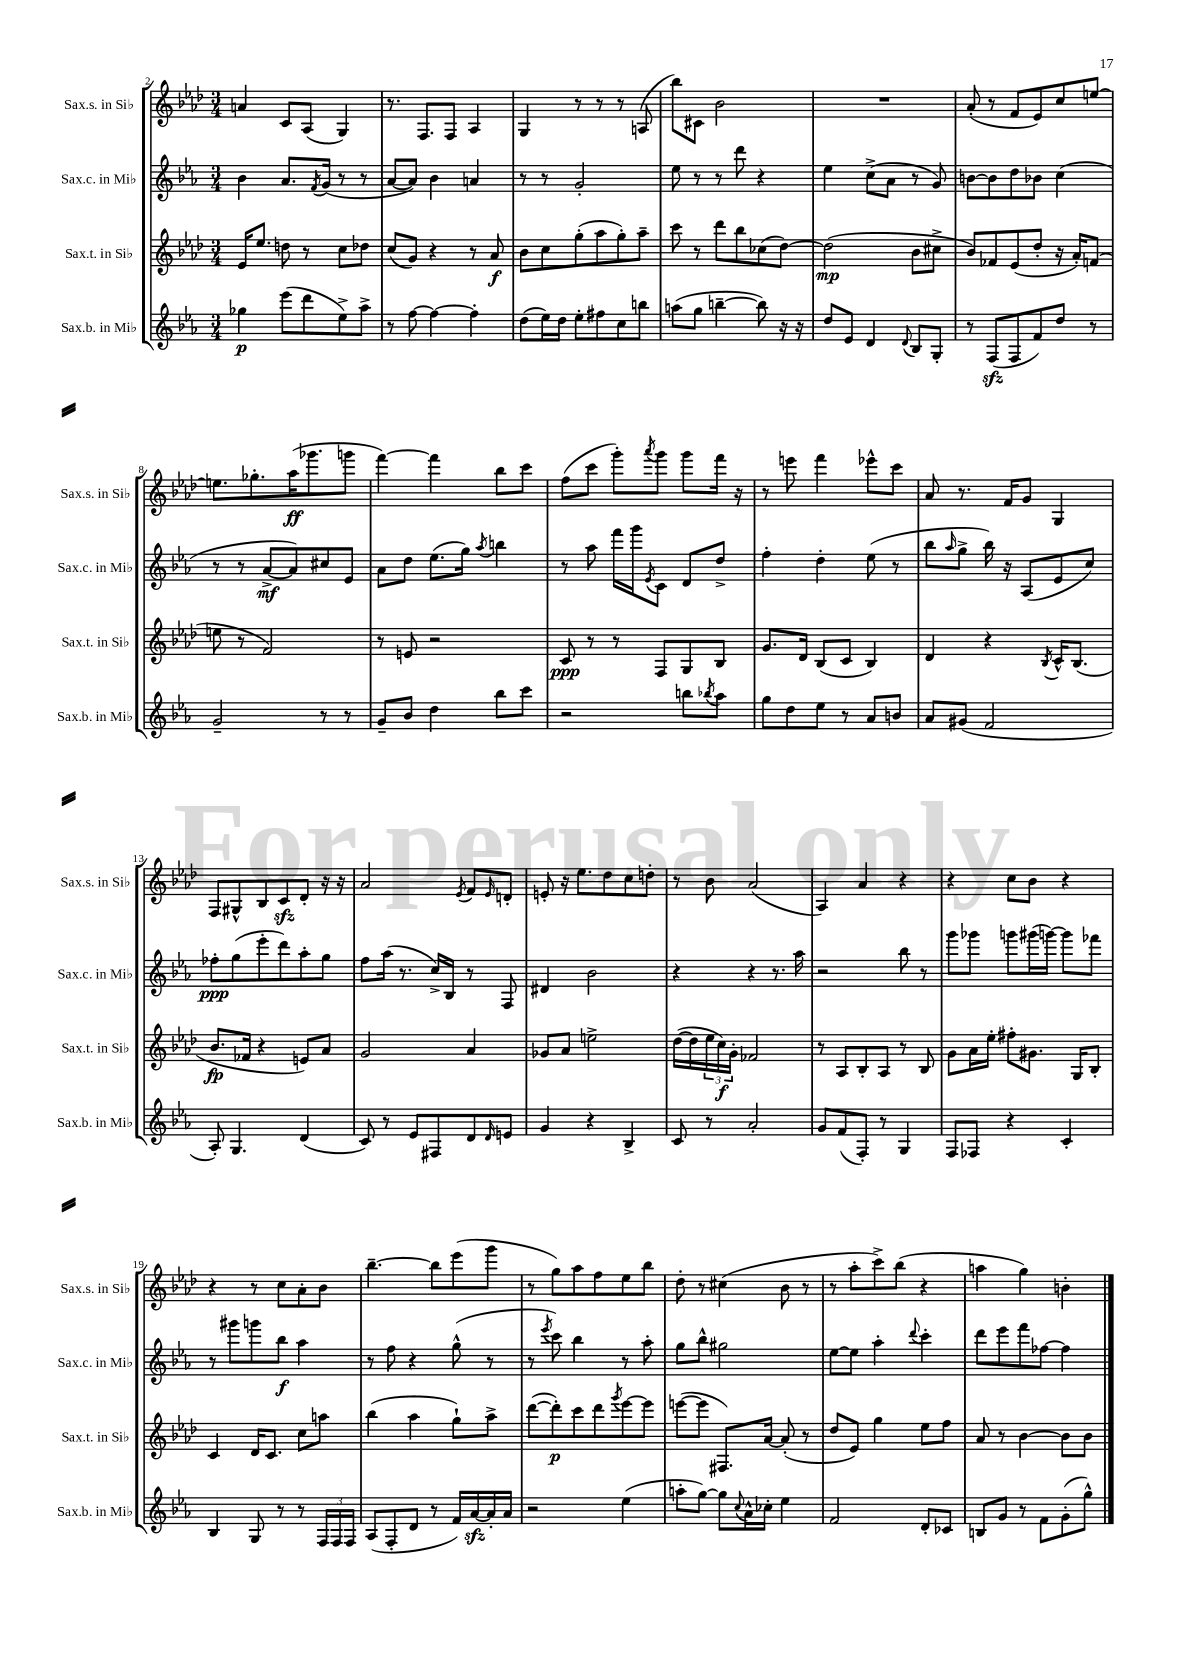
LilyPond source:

<<
\new StaffGroup <<
\new Staff = "s0" \with { instrumentName = "Sax.s. in Sib" shortInstrumentName = "Sax.s. in Sib" } {
    \clef treble \key aes \major \numericTimeSignature \time 3/4
    a'4 c'8 aes8( g4) |
    r8. f8. f8 aes4 |
    g4 r8 r8 r8 a8( |
    bes''8) cis'8 bes'2 |
    R2. |
    aes'8-.( r8 f'8 ees'8) c''8 e''8~ |
    e''8. ges''8.-. aes''16\ff( ges'''8. g'''8 |
    f'''4~) f'''4 bes''8 c'''8 |
    f''8( c'''8 g'''8-.) \acciaccatura { aes'''8 } g'''8 g'''8 f'''16 r16 |
    r8 e'''8 f'''4 ees'''8-^ c'''8 |
    aes'8 r8. f'16 g'8 g4 |
    f8 gis8-^ bes8 c'8\sfz des'8-. r16 r16 |
    aes'2 \acciaccatura { ees'8 } f'8 \grace { ees'16 } d'8-. |
    e'8-. r16 ees''8. des''8 c''8 d''8-. |
    r8 bes'8 aes'2( |
    aes4) aes'4 r4 |
    r4 c''8 bes'8 r4 |
    r4 r8 c''8 aes'8-. bes'8 |
    bes''4.~-- bes''8 ees'''8( g'''8 |
    r8 g''8) aes''8 f''8 ees''8 bes''8 |
    des''8-. r8 cis''4( bes'8 r8 |
    r8 aes''8-. c'''8->) bes''8( r4 |
    a''4 g''4) b'4-. \bar "|." |
}
\new Staff = "s1" \with { instrumentName = "Sax.c. in Mib" shortInstrumentName = "Sax.c. in Mib" } {
    \clef treble \key ees \major \numericTimeSignature \time 3/4
    bes'4 aes'8. \acciaccatura { f'8 } g'16( r8 r8 |
    aes'8~ aes'8) bes'4 a'4 |
    r8 r8 g'2-. |
    ees''8 r8 r8 d'''8 r4 |
    ees''4 c''8->( aes'8 r8 g'8) |
    b'8~ b'8 d''8 bes'8 c''4( |
    r8 r8 aes'8~->\mf aes'8) cis''8 ees'8 |
    aes'8 d''8 ees''8.( g''16) \acciaccatura { aes''8 } b''4 |
    r8 aes''8 f'''16 g'''16 \acciaccatura { ees'8 } c'8 d'8 d''8-> |
    f''4-. d''4-. ees''8( r8 |
    bes''8 \grace { aes''16 } g''8-> bes''16) r16 aes8( ees'8 c''8) |
    fes''8-.\ppp g''8( ees'''8-. d'''8) aes''8-. g''8 |
    f''8 aes''16( r8. c''16->) bes16 r8 f8 |
    dis'4 bes'2 |
    r4 r4 r8. aes''16 |
    r2 bes''8 r8 |
    g'''8 ges'''8 g'''8 gis'''16( g'''16~) g'''8 fes'''8 |
    r8 gis'''8 g'''8 bes''8\f aes''4 |
    r8 f''8 r4 g''8-^( r8 |
    r8 \acciaccatura { ees'''8 } c'''8) bes''4 r8 aes''8-. |
    g''8 bes''8-^ gis''2 |
    ees''8~ ees''8 aes''4-. \appoggiatura { d'''8 } c'''4-. |
    d'''8 ees'''8 f'''8 fes''8~ fes''4 \bar "|." |
}
\new Staff = "s2" \with { instrumentName = "Sax.t. in Sib" shortInstrumentName = "Sax.t. in Sib" } {
    \clef treble \key aes \major \numericTimeSignature \time 3/4
    ees'16 ees''8. d''8 r8 c''8 des''8 |
    c''8( g'8) r4 r8 aes'8\f |
    bes'8 c''8 g''8-.( aes''8 g''8-.) aes''8-- |
    c'''8 r8 des'''8 bes''8 ces''8( des''8~) |
    des''2\mp( bes'8 cis''8-> |
    bes'8) fes'8 ees'8( des''8-. r16 aes'16-.) f'8( |
    e''8 r8 f'2) |
    r8 e'8 r2 |
    c'8\ppp r8 r8 f8 g8 bes8 |
    g'8. des'16 bes8( c'8 bes4) |
    des'4 r4 \acciaccatura { bes8 } c'16-^ bes8.( |
    bes'8.\fp fes'16 r4 e'8) aes'8 |
    g'2 aes'4 |
    ges'8 aes'8 e''2-> |
    des''16~( des''16 \tuplet 3/2 { ees''16 c''16\f) g'16-. } fes'2 |
    r8 aes8 bes8-. aes8 r8 bes8 |
    g'8 aes'16 ees''16-. fis''8-. gis'8. g16 bes8-. |
    c'4 des'16 c'8. c''8 a''8 |
    bes''4( aes''4 g''8-!) aes''8-> |
    des'''8~( des'''8-.\p) c'''8 des'''8 \acciaccatura { g'''8 } ees'''8~ ees'''8 |
    e'''8~( e'''8 fis8.) aes'16~ aes'8-.( r8 |
    des''8 ees'8) g''4 ees''8 f''8 |
    aes'8 r8 bes'4~ bes'8 bes'8 \bar "|." |
}
\new Staff = "s3" \with { instrumentName = "Sax.b. in Mib" shortInstrumentName = "Sax.b. in Mib" } {
    \clef treble \key ees \major \numericTimeSignature \time 3/4
    ges''4\p ees'''8( d'''8 ees''8->) aes''8-> |
    r8 f''8~ f''4~ f''4-. |
    d''8( ees''16) d''16 ees''8-. fis''8 c''8 b''8 |
    a''8( g''8 b''4~-- b''8) r16 r16 |
    d''8 ees'8 d'4 \appoggiatura { d'8 } bes8 g8-. |
    r8 f8\sfz( f8 f'8) d''8 r8 |
    g'2-- r8 r8 |
    g'8-- bes'8 d''4 bes''8 c'''8 |
    r2 b''8 \acciaccatura { bes''8 } aes''8 |
    g''8 d''8 ees''8 r8 aes'8 b'8 |
    aes'8 gis'8( f'2 |
    aes8-.) g4. d'4( |
    c'8) r8 ees'8 fis8 d'8 \grace { d'16 } e'8 |
    g'4 r4 bes4-> |
    c'8 r8 aes'2-. |
    g'8 f'8( f8-.) r8 g4 |
    f8 fes8 r4 c'4-. |
    bes4 g8 r8 r8 \tuplet 3/2 { f16 f16 f16 } |
    aes8( f8-. d'8 r8 f'16) aes'16~\sfz aes'16-. aes'16 |
    r2 ees''4( |
    a''8-. g''8~) g''8 \appoggiatura { c''8 } aes'16-^ ces''16-. ees''4 |
    f'2 d'8-. ces'8 |
    b8 g'8 r8 f'8 g'8-.( g''8-^) \bar "|." |
}
>>
>>
\layout { \context { \Score currentBarNumber = #2 } }
